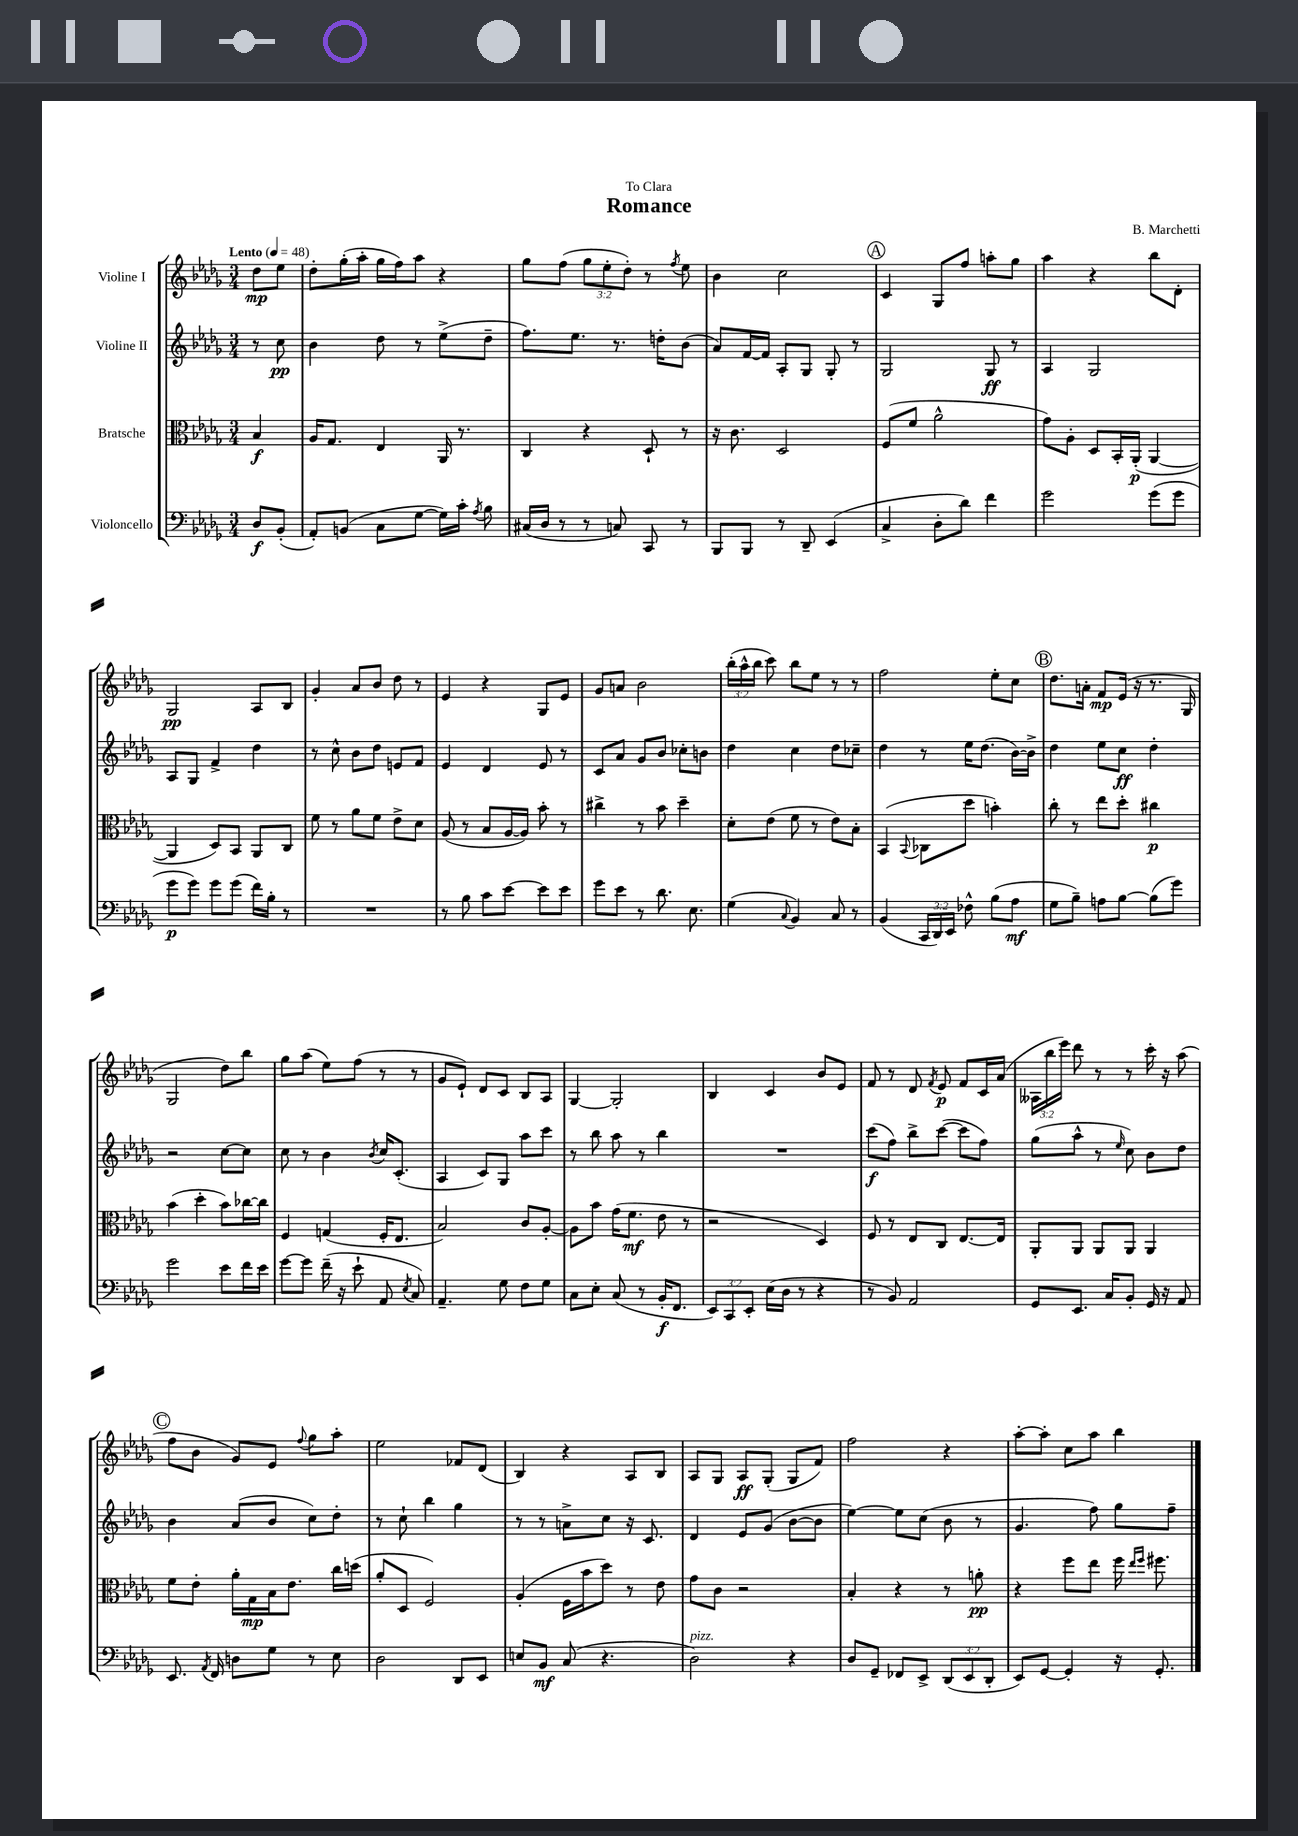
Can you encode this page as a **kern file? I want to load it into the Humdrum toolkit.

**kern	**kern	**kern	**kern
*staff4	*staff3	*staff2	*staff1
*clefF4	*clefC3	*clefG2	*clefG2
*k[b-e-a-d-g-]	*k[b-e-a-d-g-]	*k[b-e-a-d-g-]	*k[b-e-a-d-g-]
*M3/4	*M3/4	*M3/4	*M3/4
*MM48	*MM48	*MM48	*MM48
8D-	4B-	8r	8dd-
(8BB-'	.	8cc	8ee-
=	=	=	=
8AA-')	16A-	4b-	8dd-'
.	8.G-	.	.
(8BB	.	.	(16gg-'
.	.	.	16aa-'
8C	4E-	8dd-	16gg-
.	.	.	16ff)
[8G-	.	8r	8aa-
16G-])	16AA-	(8ee-^	4r
16c'	8.r	.	.
8qA-	.	.	.
8B-	.	8dd-~	.
=	=	=	=
(16C#	4C	8.ff)	8gg-
16D-	.	.	.
8r	.	.	(8ff
.	.	8.ee-	.
8r	4r	.	12gg-
.	.	.	12ee-'
8C)	.	8.r	.
.	.	.	12dd-')
8CC	8D-`	.	8r
.	.	16dd'	.
.	.	.	8qff
8r	8r	(8b-	8ee-
=	=	=	=
8BBB-	16r	8a-)	4b-
.	8.c	.	.
8BBB-	.	[16f	.
.	.	16f]	.
8r	2D-	8A-'	2cc
8DD-~	.	8G-	.
(4EE-	.	8G-'	.
.	.	8r	.
=	=	=	=
4C^	(8F	2G-	4c
.	8f	.	.
8D-'	2a-^^	.	8G-
8d-)	.	.	8ff
4f	.	8G-	8aa'
.	.	8r	8gg-
=	=	=	=
2g-	8g-)	4A-	4aa-
.	8A-'	.	.
.	8D-	2G-	4r
.	16BB-'	.	.
.	(16AA-'	.	.
(8g-	[4AA-	.	8bb-
8g-	.	.	8d-'
=	=	=	=
8g-	4AA-]	8A-	2G-
8g-)	.	8G-	.
8g-	8D-)	4f^	.
(8g-	8BB-	.	.
16f)	8AA-	4dd-	8A-
16B-'	.	.	.
8r	8C	.	8B-
=	=	=	=
2.r	8f	8r	4g-'
.	8r	8cc^^	.
.	8a-	8b-	8a-
.	8f	8dd-	8b-
.	8e-^	8e	8dd-
.	8d-	8f	8r
=	=	=	=
8r	(8A-	4e-	4e-
8B-	8r	.	.
8c	8B-	4d-	4r
[8e-	[16A-	.	.
.	16A-])	.	.
8e-]	8b-'	8e-	8G-
8e-	8r	8r	8e-
=	=	=	=
8g-	4cc#^	8c	8g-
8e-	.	8a-	8a
8r	8r	8g-	2b-
8.d-	8b-	8b-	.
.	4dd-~	8cc-'	.
8.E-	.	.	.
.	.	8b	.
=	=	=	=
(4G-	8d-'	4dd-	(24bb-'
.	.	.	24aa-^^
.	.	.	24bb-
.	(8e-	.	8ccc)
8qqC	.	.	.
4BB-)	8f	4cc	8bb-
.	8r	.	8ee-
8C	8e-)	8dd-	8r
8r	8B-'	8cc-~	8r
=	=	=	=
(4BB-	(4BB-	4dd-	2ff
.	8qqBB-	.	.
24CC	8C-	8r	.
24DD-)	.	.	.
24EE-	.	.	.
8F-^^	8dd-	16ee-	.
.	.	(8.dd-	.
(8B-	4b')	.	8ee-'
8A-	.	[16b-)	8cc
.	.	16b-^]	.
=	=	=	=
8G-	8cc'	4dd-	8.dd-
8B-~)	8r	.	.
.	.	.	16a'
8A	8ee-	8ee-	8f
[8B-	8dd-'	8cc	(16e-
.	.	.	16r
(8B-]	4cc#	4dd-'	8.r
8g-)	.	.	.
.	.	.	16G-
=	=	=	=
2g-	(4b-	2r	2G-
.	4dd-'	.	.
8e-	8b-)	[8cc	8dd-)
16f	[16cc-	8cc]	8bb-
16e-	16cc-]	.	.
=	=	=	=
[8g-	4F	8cc	8gg-
8g-]	.	8r	(8aa-
(16f~	(4G	4b-	8ee-)
16r	.	.	.
8e-`	.	.	(8ff
.	.	8qb-	.
8AA-	16F'	16cc	8r
.	8.E-	(8.c'	.
8qE-	.	.	.
8C)	.	.	8r
=	=	=	=
4.AA-~	2B-)	4A-	8g-
.	.	.	8e-`)
.	.	8c)	8d-
8G-	.	8G-	8c
8F	8c	8aa-	8B-
8G-	[8A-'	8ccc	8A-
=	=	=	=
8C	8A-]	8r	[4G-
8E-'	8b-	8bb-	.
(8C	(16g-	8aa-	2G-']
.	8.f	.	.
8r	.	8r	.
16BB-'	8e-	4bb-	.
8.FF	.	.	.
.	8r	.	.
=	=	=	=
12EE-)	2r	2.r	4B-
12CC	.	.	.
12EE-'	.	.	.
(16E-	.	.	4c
16D-	.	.	.
8r	.	.	.
4r	4D-)	.	8b-
.	.	.	8e-
=	=	=	=
8r	8F	(8ccc	8f
8BB-)	8r	8ff)	8r
2AA-	8E-	8bb-^	8d-
.	.	.	8qf
.	8C	([8ccc	8e-
.	[8.E-	8ccc]	8f
.	.	8ff)	16c
.	16E-]	.	(16a-
=	=	=	=
8GG-	8AA-'	(8gg-	24A--
.	.	.	24bb-
.	.	.	24eee-)
8.EE-	8AA-	8aa-^^	8ddd-
.	8AA-	8r	8r
16C	.	.	.
.	.	16qqee-	.
8BB-'	8AA-	8cc)	8r
16GG-	4AA-	8b-	16ccc'
16r	.	.	16r
8AA-	.	8dd-	(8aa-
=	=	=	=
8.EE-	8f	4b-	8ff
.	8e-'	.	8b-
8qAA-	.	.	.
16FF	.	.	.
8D	16a-'	(8a-	8g-)
.	16G-	.	.
8G-	16B-	8b-	8e-
.	8.e-	.	.
.	.	.	8qqff
8r	.	8cc)	8gg-
8E-	16cc	8dd-'	8aa-'
.	(16dd	.	.
=	=	=	=
2D-	8a-'	8r	2ee-
.	8D-	8cc`	.
.	2F)	4bb-	.
8DD-	.	4gg-	8f-
8EE-	.	.	(8d-
=	=	=	=
8E	(4A-'	8r	4B-)
8BB-	.	8r	.
(8C	16F	8a^	4r
.	16b-	.	.
4.r	8dd-)	8cc	.
.	8r	16r	8A-
.	.	8.c	.
.	8e-	.	8B-
=	=	=	=
2D-)	8g-	4d-	8A-
.	8c	.	8G-
.	2r	8e-	8A-
.	.	(8g-	(8G-'
4r	.	[8b-	8G-
.	.	8b-]	8f)
=	=	=	=
8D-	4B-'	[4ee-)	2ff
8GG-~	.	.	.
8FF-	4r	8ee-]	.
8EE-^	.	(8cc	.
(12DD-	8r	8b-	4r
12EE-	.	.	.
.	8a'	8r	.
12DD-'	.	.	.
=	=	=	=
8EE-)	4r	4.g-	[8aa-'
[8GG-	.	.	8aa-']
4GG-']	8ff	.	8cc
.	8ee-	8ff)	8aa-
16r	16ff	8gg-	4bb-
.	16qqee-	.	.
.	16qqff	.	.
8.GG-'	8.ff#	.	.
.	.	8ff~	.
==	==	==	==
*-	*-	*-	*-
